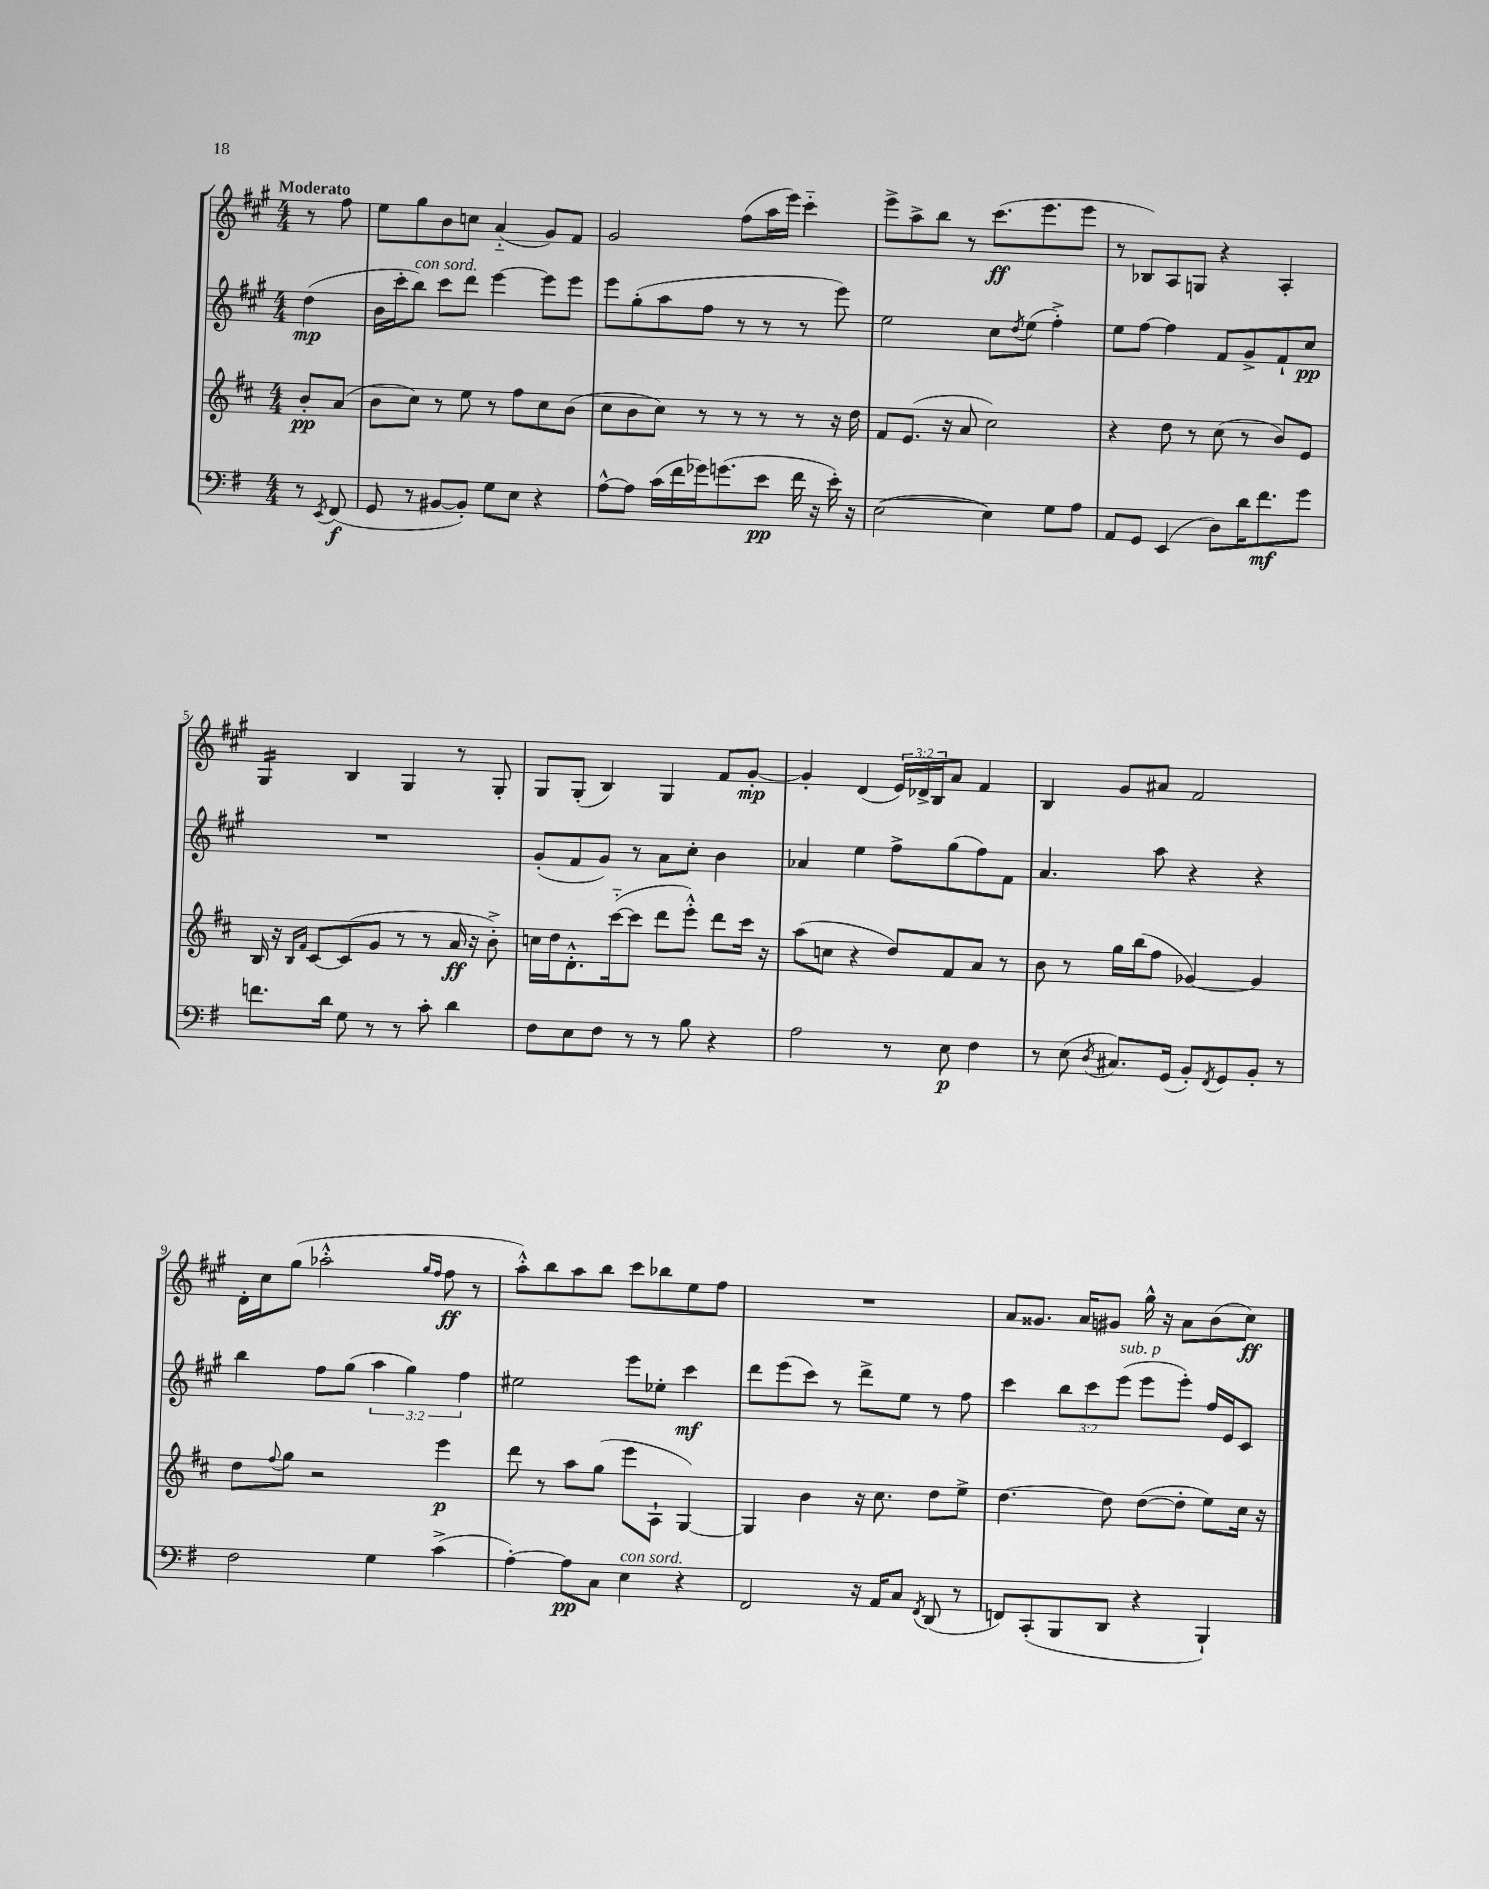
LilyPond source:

<<
\new StaffGroup <<
\new Staff = "s0" {
    \clef treble \key a \major \numericTimeSignature \time 4/4 \override Staff.TupletNumber.text = #tuplet-number::calc-fraction-text \partial 4 \tempo "Moderato"
    r8 fis''8 |
    e''8 gis''8 b'8 c''8 a'4-_( gis'8) fis'8 |
    gis'2 fis''8( a''16 e'''16) cis'''4-_ |
    e'''8-> a''8-> b''8 r8 cis'''8.\ff( e'''8. e'''8 |
    r8 bes8) a8 g8 r4 a4-. |
    gis4:16 b4 gis4 r8 gis8-. |
    gis8 gis8-.( b4) gis4 fis'8 gis'8~-.\mp |
    gis'4-. d'4( \tuplet 3/2 { e'16) des'16-> b16 } a'8 fis'4 |
    b4 gis'8 ais'8 fis'2 |
    d'16-. cis''16 gis''8( aes''2-.-^ \grace { gis''16 fis''16 } fis''8\ff r8 |
    a''8-.-^) b''8 a''8 b''8 cis'''8 bes''8 e''8 fis''8 |
    R1 |
    a'8 gisis'8. a'16 gis'8 gis''16-^ r16 a'8 b'8( cis''8\ff) \bar "|." |
}
\new Staff = "s1" {
    \clef treble \key a \major \numericTimeSignature \time 4/4 \override Staff.TupletNumber.text = #tuplet-number::calc-fraction-text \partial 4
    d''4\mp( |
    b'16 cis'''16-. b''8^\markup { \italic "con sord." }) cis'''8 d'''8 e'''4~ e'''8 e'''8 |
    e'''8 gis''8-.( a''8 fis''8 r8 r8 r8 e'''8) |
    e''2 cis''8 \acciaccatura { d''8 } e''8( fis''4-.->) |
    e''8 fis''8~ fis''4 fis'8 gis'8-> fis'8-! cis''8\pp |
    R1 |
    gis'8-.( fis'8 gis'8) r8 a'8 cis''8-. b'4 |
    aes'4 e''4 fis''8-> gis''8( fis''8) fis'8 |
    a'4. a''8 r4 r4 |
    b''4 fis''8 gis''8( \tuplet 3/2 { a''4 gis''4) fis''4 } |
    eis''2 e'''8 ees''8-. cis'''4\mf |
    d'''8 e'''8( cis'''8) r8 d'''8-> e''8 r8 fis''8 |
    cis'''4 \tuplet 3/2 { b''8 cis'''8 e'''8^\markup { \italic "sub. p" }( } e'''8 e'''8-.) fis''16 e'16 cis'8 \bar "|." |
}
\new Staff = "s2" {
    \clef treble \key d \major \numericTimeSignature \time 4/4 \partial 4
    b'8-.\pp a'8( |
    b'8 cis''8) r8 e''8 r8 fis''8 cis''8 b'8( |
    cis''8 b'8 cis''8) r8 r8 r8 r8 r16 d''16 |
    fis'8 e'8.( r16 a'8 cis''2) |
    r4 d''8 r8 cis''8( r8 b'8) e'8 |
    b16 r16 \grace { b16 fis'16 } cis'8~ cis'8( g'8 r8 r8 a'16\ff r16 b'8-.->) |
    c''16 d''16 d'8.-.-^ cis'''16~-_( cis'''8 d'''8 e'''8-.-^) d'''8 cis'''16 r16 |
    a''8( c''8 r4 d''8) fis'8 a'8 r8 |
    b'8 r8 g''16 b''16( fis''8 ges'4~) ges'4 |
    d''8 \appoggiatura { fis''8 } g''8 r2 e'''4\p |
    d'''8 r8 a''8 g''8( e'''8 a8-! g4~) |
    g4 b'4 r16 cis''8. d''8 e''8-> |
    d''4.~ d''8 d''8~( d''8-. e''8) cis''16 r16 \bar "|." |
}
\new Staff = "s3" {
    \clef bass \key g \major \numericTimeSignature \time 4/4 \partial 4
    r8 \acciaccatura { e,8 } fis,8\f( |
    g,8 r8 bis,8~ bis,8-.) g8 e8 r4 |
    a8~-^ a8 c'16( fis'16 ges'16) g'8.( e'8\pp fis'16 r16 e'16-.) r16 |
    e2~( e4) g8 a8 |
    a,8 g,8 e,4( d8) d'16 fis'8.\mf g'8 |
    f'8. d'16 g8 r8 r8 c'8-. d'4 |
    fis8 e8 fis8 r8 r8 b8 r4 |
    a2 r8 e8\p fis4 |
    r8 e8( \acciaccatura { d8 } cis8.) g,16( b,8-.) \acciaccatura { fis,8 } g,8 b,8-. r8 |
    fis2 g4 c'4->( |
    a4~-.) a8\pp c8 e4^\markup { \italic "con sord." } r4 |
    fis,2 r16 a,16 c8 \acciaccatura { fis,8 } d,8( r8 |
    f,8) c,8-.( b,,8 d,8 r4 b,,4-!) \bar "|." |
}
>>
>>
